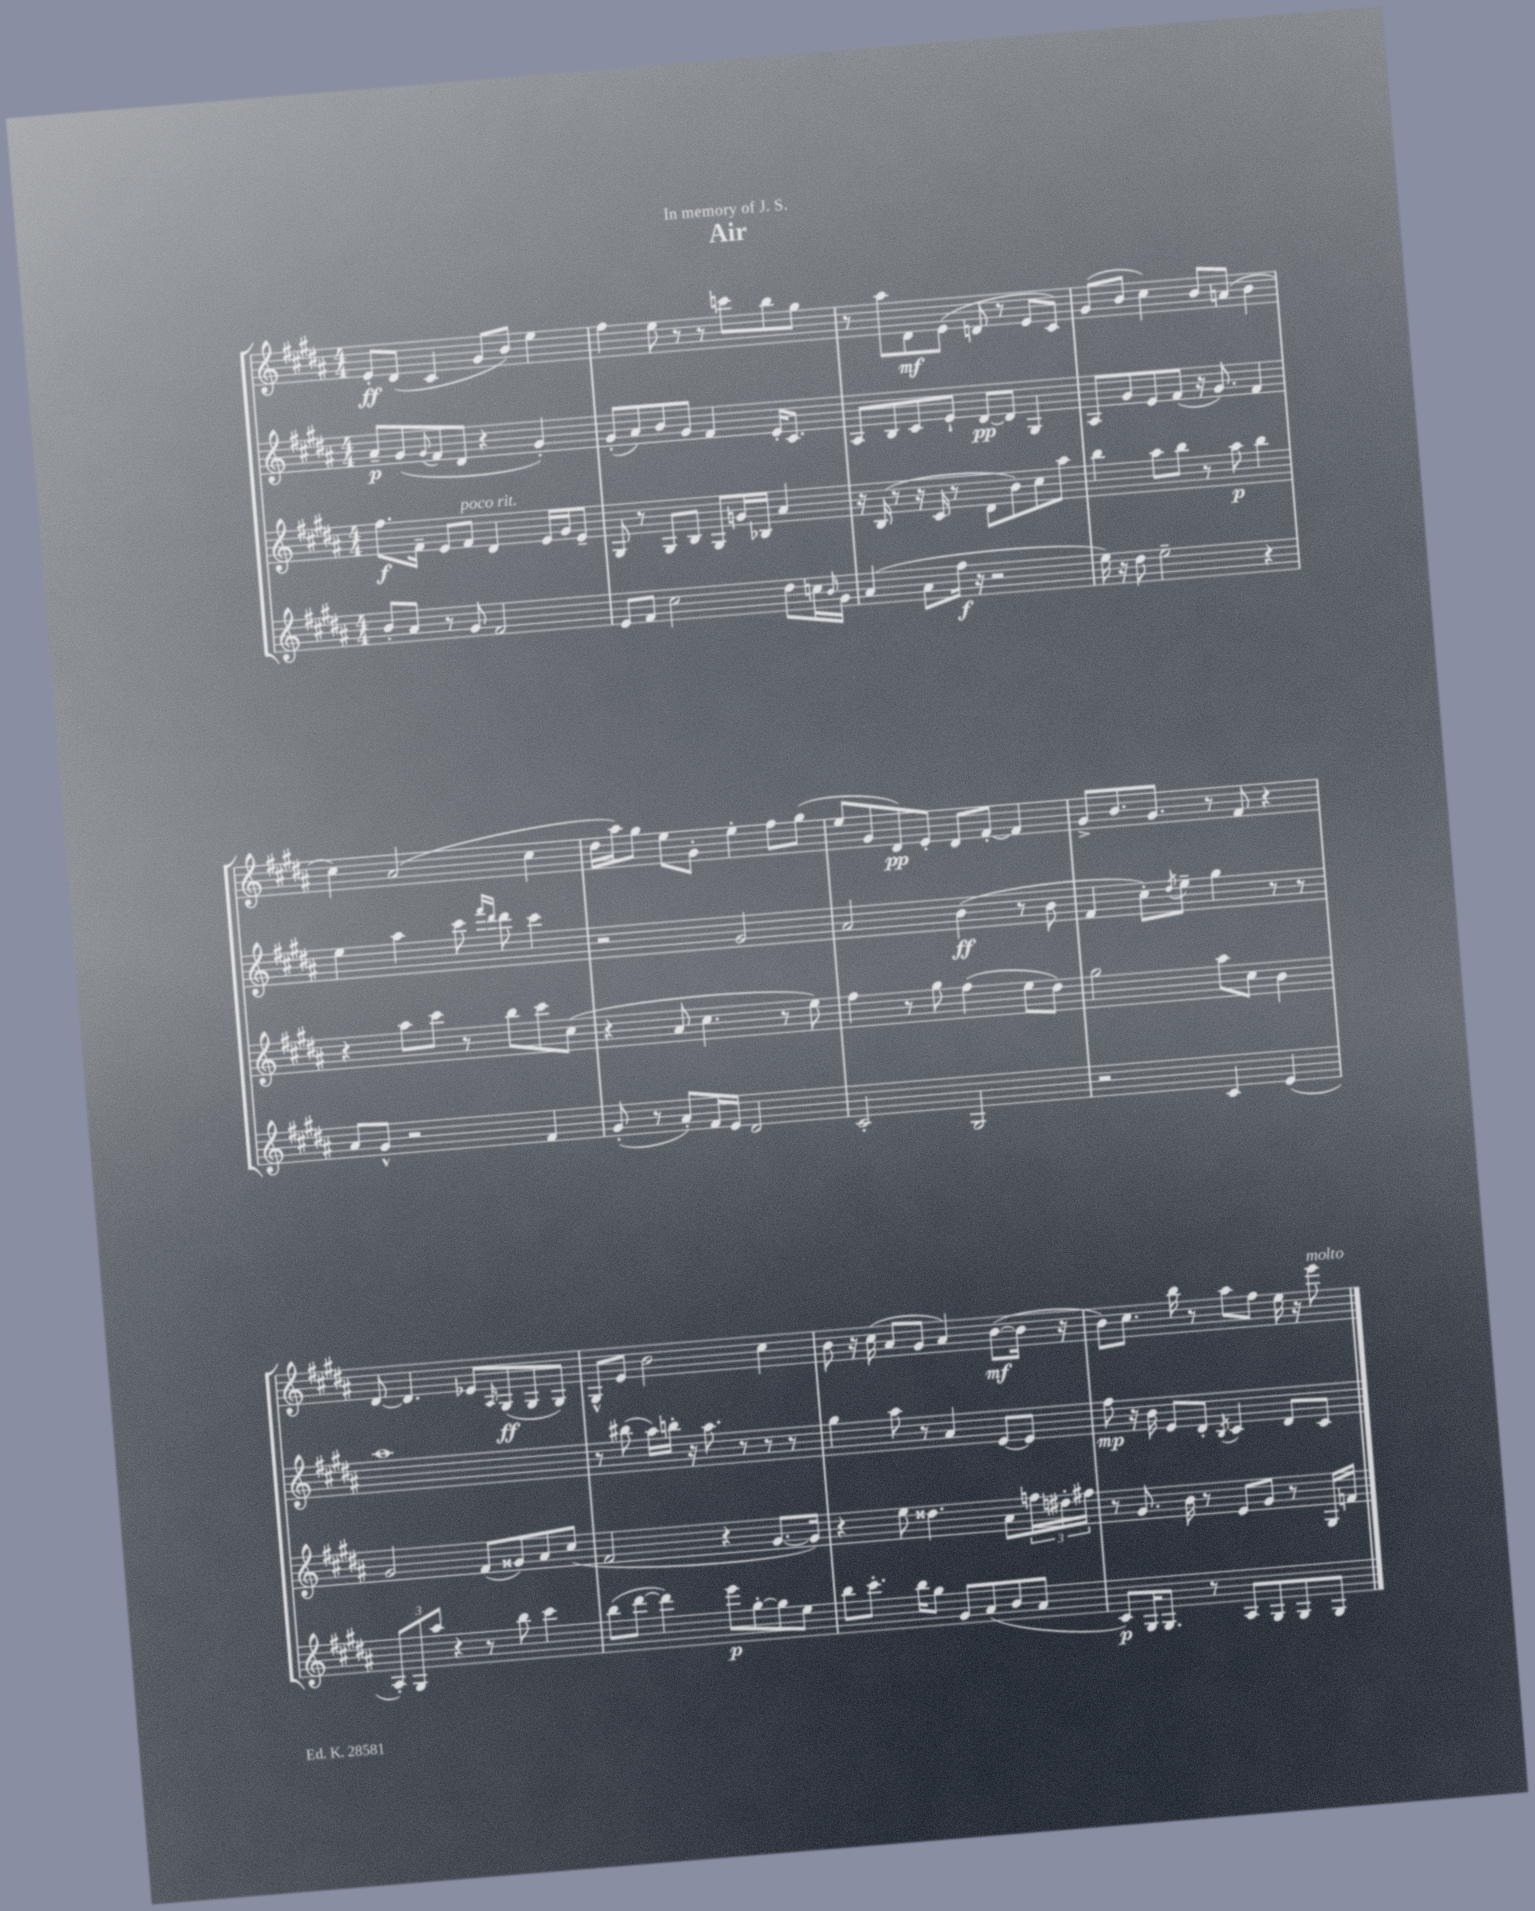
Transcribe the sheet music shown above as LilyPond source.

\header { title = "Air" dedication = "In memory of J. S." }
<<
\new StaffGroup <<
\new Staff = "s0" {
    \clef treble \key b \major \numericTimeSignature \time 4/4
    e'8-.\ff dis'8( cis'4 gis'8 b'8) e''4 |
    fis''4 e''8 r8 r8 c'''8 b''8 gis''8 |
    r8 ais''8 dis'8\mf e'8( d'8 r8 e'8 cis'8) |
    gis'8( b'8 cis''4) b'8 a'8( b'4 |
    cis''4) ais'2( cis''4 |
    dis''16 ais''16) gis''8 e''8 gis'8-. e''4-. fis''8 gis''8( |
    e''8 gis'8 dis'8\pp) e'8-. dis'8 fis'8~-. fis'4 |
    gis'8-> b'8. gis'8. r8 fis'8 r4 |
    dis'8~ dis'4. ees'8 \grace { ais16 } gis8\ff( gis8 gis8) |
    gis8-^ e'8 b'2 cis''4 |
    b'8 r16 cis''16( ais'8 gis'8 ais'4) b'8~\mf( b'16 r16 |
    b'8) cis''8. b''16 r8 ais''8 fis''8 e''16 r16 e'''8^\markup { \italic "molto" } \bar "|." |
}
\new Staff = "s1" {
    \clef treble \key b \major \numericTimeSignature \time 4/4
    ais'8--\p gis'8( \appoggiatura { gis'8 } fis'8 dis'8 r4 gis'4-.) |
    gis'8-.( ais'8) b'8 gis'8 fis'4 e'16-. cis'8. |
    ais8 b8 cis'8 e'8-! dis'8~\pp dis'8 gis4 |
    ais8 gis'8 e'8 fis'8( r16 gis'8.) fis'4 |
    e''4 ais''4 cis'''8 \grace { fis'''16 dis'''16 } dis'''8 cis'''4 |
    r2 gis'2 |
    ais'2 b'4\ff( r8 b'8 |
    fis'4 cis''8-.) \acciaccatura { dis''8 } e''8-- gis''4 r8 r8 |
    ais''1 |
    r8 bis''8( ais''16) b''16-. r16 ais''8. r8 r8 r8 |
    gis''4 ais''8 r8 ais'4 e'8~ e'8 |
    fis''8\mp r16 b'16 e'8 dis'8-. \acciaccatura { b8 } cis'4 dis'8 cis'8 \bar "|." |
}
\new Staff = "s2" {
    \clef treble \key b \major \numericTimeSignature \time 4/4
    fis''8.\f fis'16-- e'8 fis'8^\markup { \italic "poco rit." } dis'4 e'16 gis'16 e'8-- |
    gis8 r8 gis8 b8 gis8 g'16 bes16 ais'4 |
    r16 b16( r8 r16 cis'16 r8 dis'8 b'8) cis''8 ais''8 |
    b''4 ais''8 b''8 r8 ais''8\p b''4 |
    r4 ais''8 cis'''8 r8 b''8 cis'''8 cis''8( |
    r4 ais'8 cis''4. r8 e''8) |
    fis''4 r8 gis''8 fis''4( e''8 dis''8) |
    gis''2 ais''8 cis''8 b'4 |
    gis'2 fis'8( gisis'8) ais'8 cis''8( |
    fis'2 r4 gis'8.~ gis'16) |
    r4 e''8 disis''4. ais'8 \tuplet 3/2 { f''16 dis''16-. fis''16 } |
    r8 gis'8. b'16 r8 e'8 gis'8 r8 gis16 f'16 \bar "|." |
}
\new Staff = "s3" {
    \clef treble \key b \major \numericTimeSignature \time 4/4
    b'8-. ais'8 r8 gis'8 fis'2 |
    e'8 fis'8 cis''2 dis''8 c''16 \grace { b'16 } gis'16 |
    ais'4( ais'8 fis''16\f r16 r2 |
    e''16) r16 dis''8 e''2-- r4 |
    ais'8 gis'8-^ r2 fis'4 |
    gis'8-.( r8 ais'8-.) fis'16 e'16 dis'2 |
    cis'2-. gis2 |
    r2 cis'4 e'4( |
    \tuplet 3/2 { ais8-.) gis8 ais''8 } r4 r8 b''8 cis'''4 |
    b''8( dis'''8~ dis'''4) e'''8\p gis''8~-. gis''8 e''8 |
    b''8 cis'''8.-. b''16 gis''8 gis'8 ais'8( b'8 ais'8 |
    cis'8\p) gis16 gis8. r8 ais8 gis8 gis8 gis8 \bar "|." |
}
>>
>>
\layout { \context { \Score \remove "Bar_number_engraver" } }
